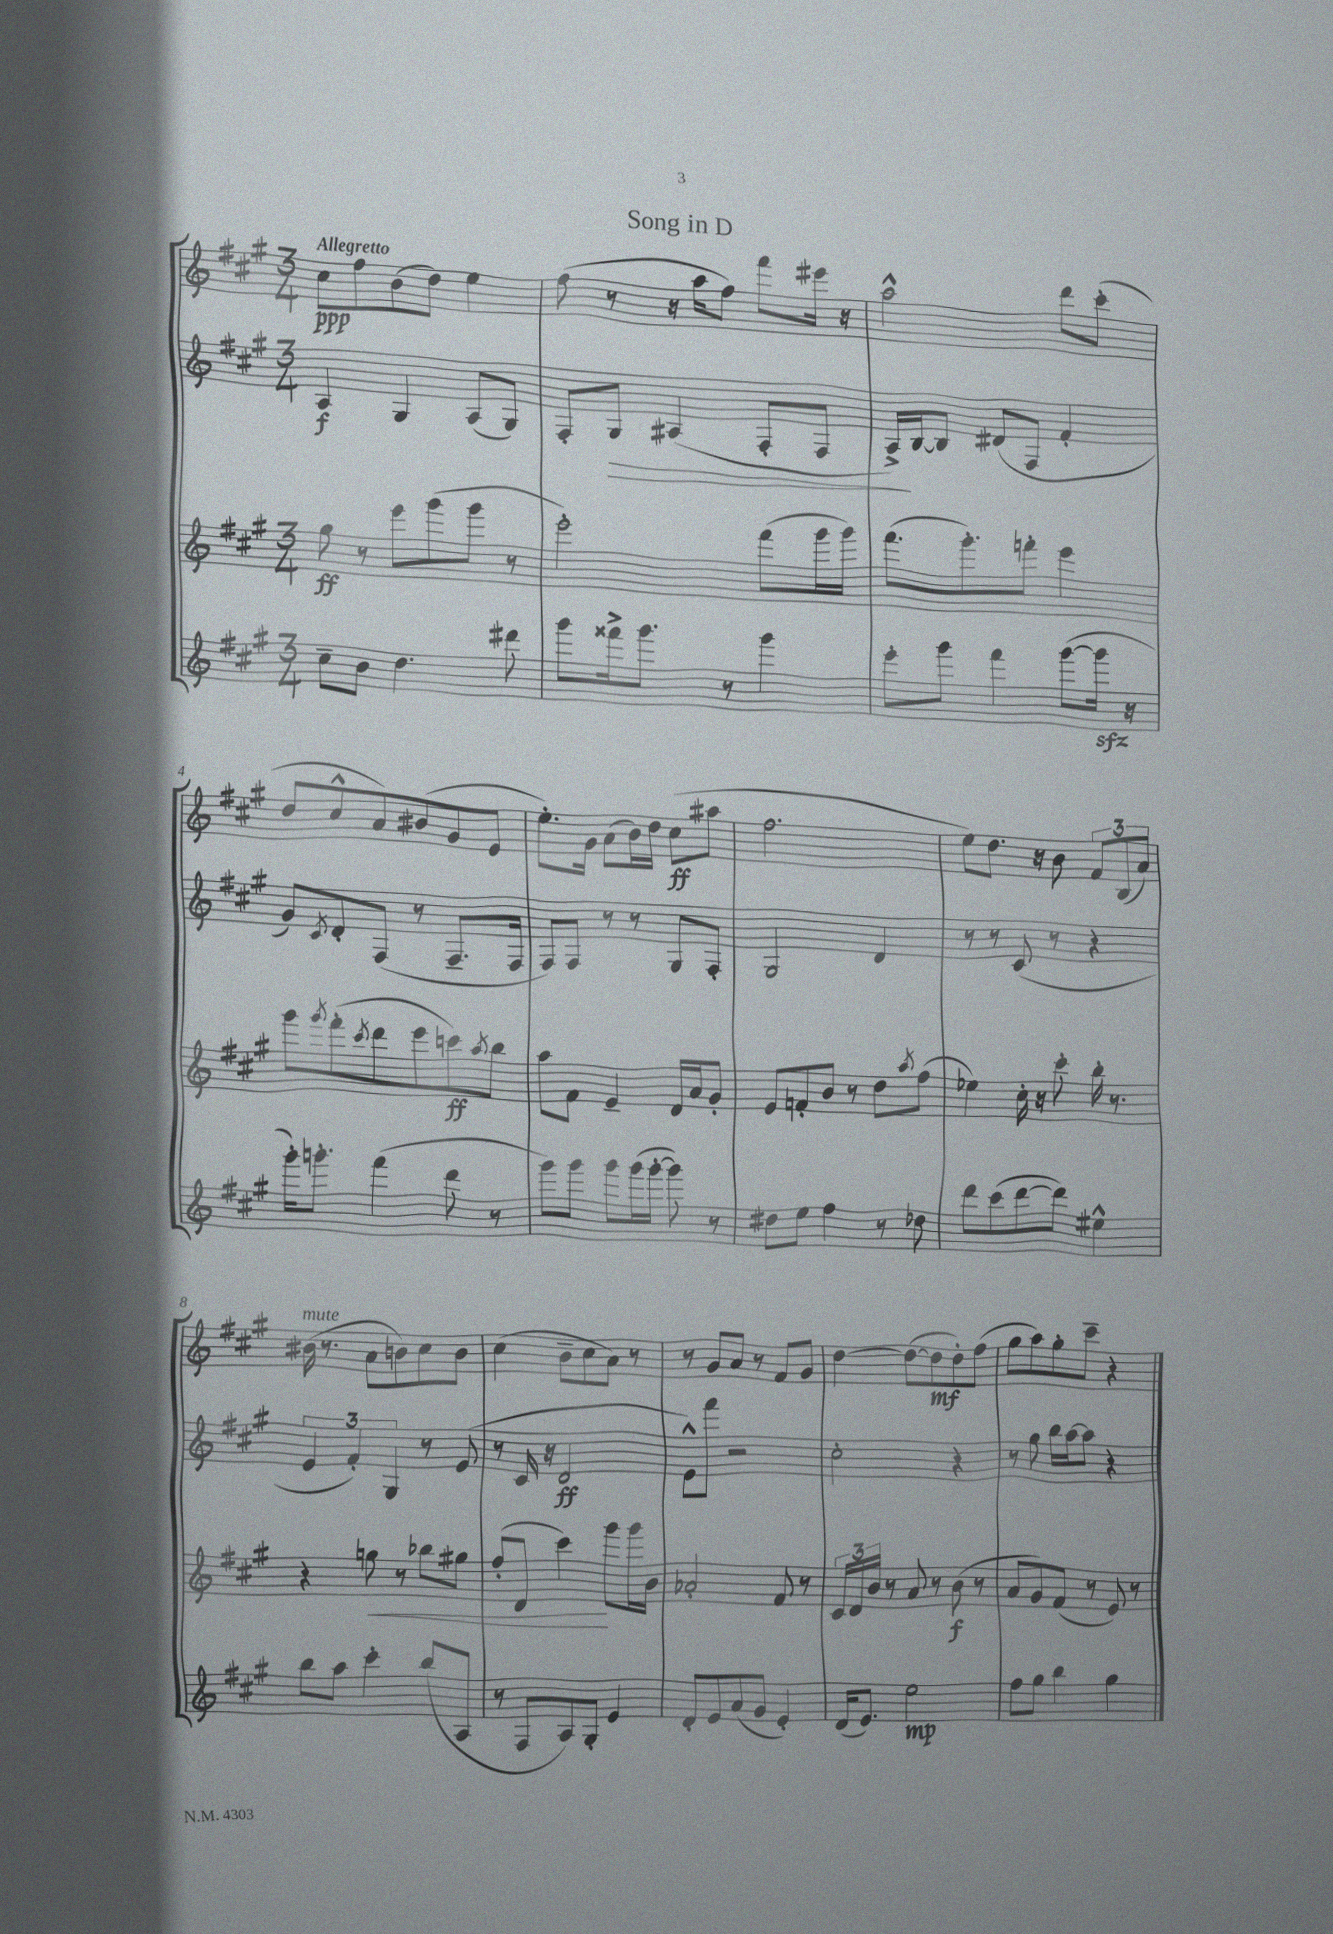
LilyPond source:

\header { title = "Song in D" }
<<
\new StaffGroup <<
\new Staff = "s0" {
    \clef treble \key a \major \numericTimeSignature \time 3/4 \tempo "Allegretto"
    cis''8\ppp fis''8 b'8( d''8) e''4 |
    fis''8( r8 r16 a''16 fis''8) fis'''8 eis'''16 r16 |
    a''2-^ d'''8 cis'''8-.( |
    d''8 cis''8-^ a'8) bis'8( gis'8 e'8 |
    e''8.-.) gis'16 a'8( b'16) d''16 cis''8\ff( ais''8 |
    fis''2. |
    e''8) d''8. r16 b'8 \tuplet 3/2 { fis'8 b8( a'8) } |
    bis'16^\markup { \italic "mute" }( r8. a'8 b'8) cis''8 b'8 |
    cis''4( b'8-- cis''8 a'8) r8 |
    r8 gis'8 a'8 r8 fis'8 gis'8 |
    d''4~ d''8~( d''8\mf d''8-.) fis''8( |
    gis''8 a''8) gis''8-. cis'''8-- r4 \bar "|." |
}
\new Staff = "s1" {
    \clef treble \key a \major \numericTimeSignature \time 3/4
    a4\f gis4 a8( gis8) |
    fis8-. gis8\> ais4( fis8-. fis8 |
    a16->\!) b16~ b8 dis'8( fis8 fis'4-. |
    gis'8) \acciaccatura { cis'8 } d'8-. fis8( r8 fis8.-- fis16 |
    fis8) fis8 r8 r8 gis8 fis8-. |
    gis2 d'4 |
    r8 r8 cis'8( r8 r4 |
    \tuplet 3/2 { e'4 fis'4-.) gis4 } r8 e'8( |
    r8 cis'16 r16 d'2\ff |
    e'8-^) fis'''8 r2 |
    cis''2-. r4 |
    r8 gis''8 b''16 a''16~ a''8 r4 \bar "|." |
}
\new Staff = "s2" {
    \clef treble \key a \major \numericTimeSignature \time 3/4
    gis''8\ff r8 e'''8 gis'''8( gis'''8 r8 |
    e'''2-.) fis'''8( gis'''16 gis'''16) |
    fis'''8.( gis'''8.-.) f'''8-. e'''4 |
    gis'''8 \acciaccatura { gis'''8 } fis'''8-.( \acciaccatura { cis'''8 } d'''8 e'''8 c'''8\ff) \acciaccatura { a''8 } b''8 |
    a''8 fis'8 e'4-- d'16 a'16 gis'8-. |
    e'8 f'8-. b'8 r8 d''8 \acciaccatura { a''8 } fis''8( |
    ees''4) cis''16-. r16 cis'''8-. b''16-. r8. |
    r4 g''8\< r8 bes''8 gis''8 |
    fis''8-.( d'8 cis'''4\!) gis'''8 gis'''16 b'16 |
    aes'2-. fis'8 r8 |
    \tuplet 3/2 { cis'16 d'16 b'16 } r8 a'8 r8 b'8\f( r8 |
    a'8 gis'8) fis'8( r8 e'8) r8 \bar "|." |
}
\new Staff = "s3" {
    \clef treble \key a \major \numericTimeSignature \time 3/4
    cis''8-- b'8 d''4. dis'''8 |
    gis'''8 fisis'''16-> gis'''8. r8 gis'''4 |
    e'''8-. gis'''8 fis'''4 gis'''8~( gis'''16\sfz r16 |
    gis'''16-.) g'''8.-. fis'''4( d'''8 r8 |
    gis'''8) gis'''8 gis'''8 gis'''16( gis'''16~-. gis'''8) r8 |
    dis''8 e''8 fis''4 r8 des''8 |
    d'''8 cis'''8( d'''8~ d'''8) eis''4-^ |
    b''8 a''8 cis'''4-. b''8( a8 |
    r8 fis8 a8) gis8-. e'4 |
    d'8-. e'8 a'8( gis'8 e'4-.) |
    d'16( e'8.) e''2\mp |
    fis''8 gis''8 b''4 gis''4 \bar "|." |
}
>>
>>
